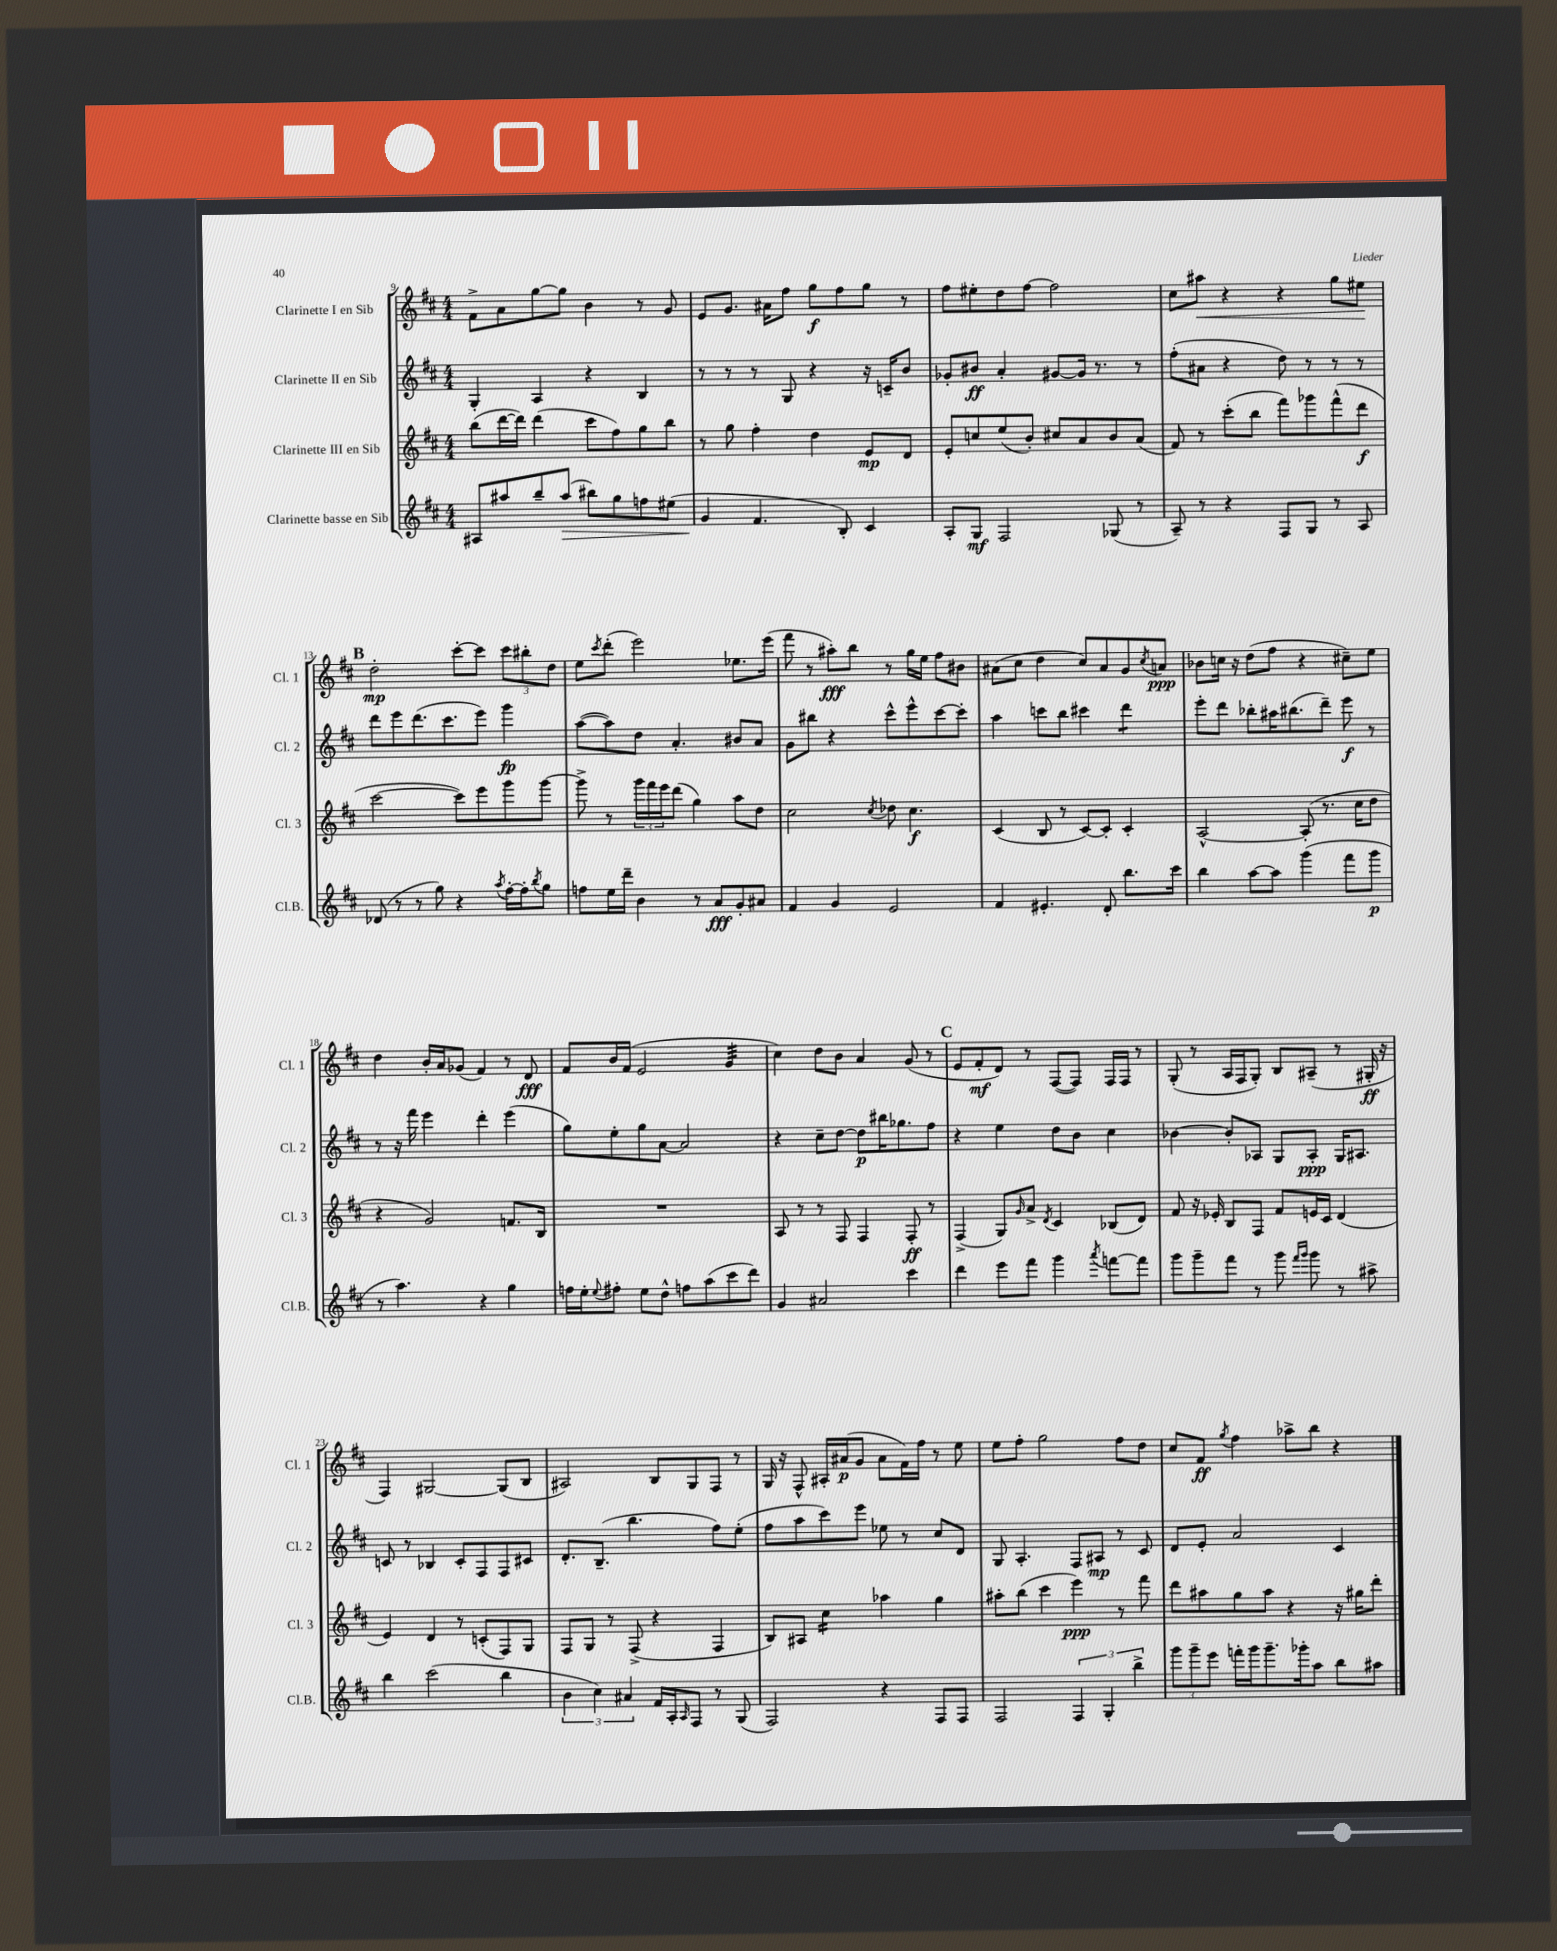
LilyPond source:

<<
\new StaffGroup <<
\new Staff = "s0" \with { instrumentName = "Clarinette I en Sib" shortInstrumentName = "Cl. 1" } {
    \clef treble \key d \major \numericTimeSignature \time 4/4
    fis'8-> a'8 g''8~ g''8 b'4 r8 g'8 |
    e'8 g'8. ais'16 fis''8 g''8\f fis''8 g''8 r8 |
    fis''8 eis''8-. d''8 fis''8~ fis''2 |
    cis''8 ais''8\< r4 r4 g''8 eis''8\! |
    \mark \markup { \bold "B" } d''2-.\mp cis'''8~-. cis'''8 \tuplet 3/2 { cis'''8 bis''8-. d''8 } |
    e''8 \acciaccatura { cis'''8 } d'''8-.( e'''2) ees''8. e'''16( |
    fis'''8 r8 ais''8-.\fff) b''8 r8 g''16 e''16 fis''8 bis'8 |
    ais'8( cis''8 d''4 cis''8) ais'8 g'8 \acciaccatura { cis''8 } a'8\ppp |
    bes'8 c''16 r16 d''8( fis''8 r4 cis''8--) e''8 |
    d''4 b'16-. a'16 ges'8( fis'4) r8 d'8\fff |
    fis'8 b'16 fis'16( e'2 g'4:32 |
    cis''4) d''8 b'8 a'4 g'8( r8 |
    \mark \markup { \bold "C" } e'8 fis'8-.\mf d'8) r8 fis8~( fis8) fis16 fis16 r8 |
    g8-.( r8 a16 fis16 g8-.) b8 ais8--( r8 gis16-.\ff r16 |
    fis4) gis2~ gis8( b8 |
    ais2) b8 g8 fis8 r8 |
    g16 r16 fis8-^ ais16-. ais'16\p( g'8 ais'8 fis'16) fis''16 r8 e''8 |
    e''8 fis''8-. g''2 fis''8 d''8 |
    cis''8 fis'8\ff \acciaccatura { g''8 } fis''4 aes''8-> b''8 r4 \bar "|." |
}
\new Staff = "s1" \with { instrumentName = "Clarinette II en Sib" shortInstrumentName = "Cl. 2" } {
    \clef treble \key d \major \numericTimeSignature \time 4/4
    g4-. a4 r4 b4 |
    r8 r8 r8 g8 r4 r16 c'16-- b'8 |
    ges'8-. bis'8\ff a'4-. gis'8~ gis'16 r8. r8 |
    fis''8-.( ais'8 r4 d''8) r8 r8 r8 |
    \mark \markup { \bold "B" } d'''8 e'''8 d'''8.( cis'''8. e'''8) g'''4\fp |
    a''8~( a''8) d''8 a'4.-. bis'8 a'8 |
    g'8 bis''8 r4 cis'''8-^ e'''8-^ cis'''8~ cis'''8-. |
    a''4 c'''8 b''8 cis'''4 d'''4:8 |
    e'''8-. d'''8 bes''8-. ais''16 bis''8.( d'''8--) e'''8\f r8 |
    r8 r16 fis'''16 e'''4 d'''4-. e'''4( |
    g''8) e''8-. g''8 a'8~ a'2 |
    r4 cis''8-- d''8~ d''8\p bis''16 ges''8. fis''8 |
    \mark \markup { \bold "C" } r4 e''4 d''8 b'8 cis''4 |
    bes'4~ bes'8-. aes8 g8 aes8-.\ppp g16 ais8. |
    c'8 r8 bes4 c'8-. fis8 fis8 cis'8 |
    d'8.-. b8.--( b''4. fis''8) e''8-.( |
    fis''8 a''8 cis'''8) e'''8 ees''8 r8 cis''8 d'8 |
    g8 a4.-. fis8 ais8\mp r8 cis'8 |
    d'8 e'8-. a'2 cis'4 \bar "|." |
}
\new Staff = "s2" \with { instrumentName = "Clarinette III en Sib" shortInstrumentName = "Cl. 3" } {
    \clef treble \key d \major \numericTimeSignature \time 4/4
    b''8( d'''16~ d'''16) d'''4( cis'''8 fis''8) g''8 b''8 |
    r8 g''8 fis''4-. d''4 e'8\mp d'8 |
    e'8-. c''8 e''8( b'8-.) cis''8 a'8 b'8 a'8( |
    fis'8) r8 cis'''8-.( b''8 fis'''8) ges'''8 fis'''8-^( d'''8\f |
    \mark \markup { \bold "B" } cis'''2~ cis'''8) e'''8 g'''8 g'''8~ |
    g'''8-> r8 \tuplet 3/2 { g'''16 fis'''16 e'''16 } d'''8( g''4) a''8 d''8 |
    cis''2 \acciaccatura { cis''8 } des''8 cis''4.\f |
    cis'4( b8 r8 cis'8~) cis'8-. cis'4-. |
    a2~-^ a8-.( r8. cis''16 d''8 |
    r4 g'2) f'8. b16 |
    R1 |
    a8 r8 r8 fis8 fis4 fis8-.\ff r8 |
    \mark \markup { \bold "C" } fis4->( g8) \grace { g'16 } a'8-> \acciaccatura { d'8 } cis'4 bes8( d'8) |
    fis'8 r16 ees'16-. b8 fis8 fis'8 e'16 cis'16 d'4( |
    e'4) d'4 r8 c'8-.( fis8) g8 |
    fis8 g8 r8 fis8->( r4 fis4 |
    b8) ais8 cis''4:16 aes''4 g''4 |
    ais''8-. b''8( cis'''4 e'''4\ppp) r8 fis'''8 |
    d'''8 ais''8 g''8 ais''8 r4 r16 gis''16 d'''8-. \bar "|." |
}
\new Staff = "s3" \with { instrumentName = "Clarinette basse en Sib" shortInstrumentName = "Cl.B." } {
    \clef treble \key d \major \numericTimeSignature \time 4/4
    ais8 ais''8 b''8-- ais''8\>( bis''8) g''8 f''8 eis''8( |
    g'4\! fis'4. b8-.) cis'4 |
    a8-. g8\mf fis2 ges8( r8 |
    a8--) r8 r4 fis8 g8 r8 a8 |
    \mark \markup { \bold "B" } des'8( r8 r8 g''8) r4 \acciaccatura { a''8 } fis''16~-. fis''16-. \acciaccatura { b''8 } g''8 |
    f''8 e''16 d'''16-- b'4 r8 a'8\fff g'8-. ais'8 |
    fis'4 g'4 e'2 |
    fis'4 eis'4.-. d'8-. b''8. cis'''16 |
    b''4 a''8~ a''8 g'''4( fis'''8 g'''8\p |
    r8 a''4.) r4 g''4 |
    f''16 e''16-. \appoggiatura { e''8 } fis''8-. e''8 d''8-^ f''8 a''8( cis'''8 d'''8) |
    g'4 ais'2 cis'''4 |
    \mark \markup { \bold "C" } d'''4 e'''8 fis'''8 g'''4 \acciaccatura { a'''8 } f'''8~ f'''8 |
    g'''8 g'''8-- fis'''8 r8 g'''8 \grace { fis'''16 g'''16 } g'''8 r8 ais''8-> |
    b''4 cis'''2( b''4 |
    \tuplet 3/2 { b'4 cis''4) ais'4 } fis'16 a16-. \grace { a16 } fis8 r8 g8( |
    fis2) r4 fis8 fis8 |
    fis2 \tuplet 3/2 { fis4 g4-. b''4-> } |
    \tuplet 3/2 { g'''8 g'''8-- e'''8 } f'''16-. g'''16 g'''8.-- ges'''16-. a''8 b''8 ais''8 \bar "|." |
}
>>
>>
\layout { \context { \Score currentBarNumber = #9 } }
